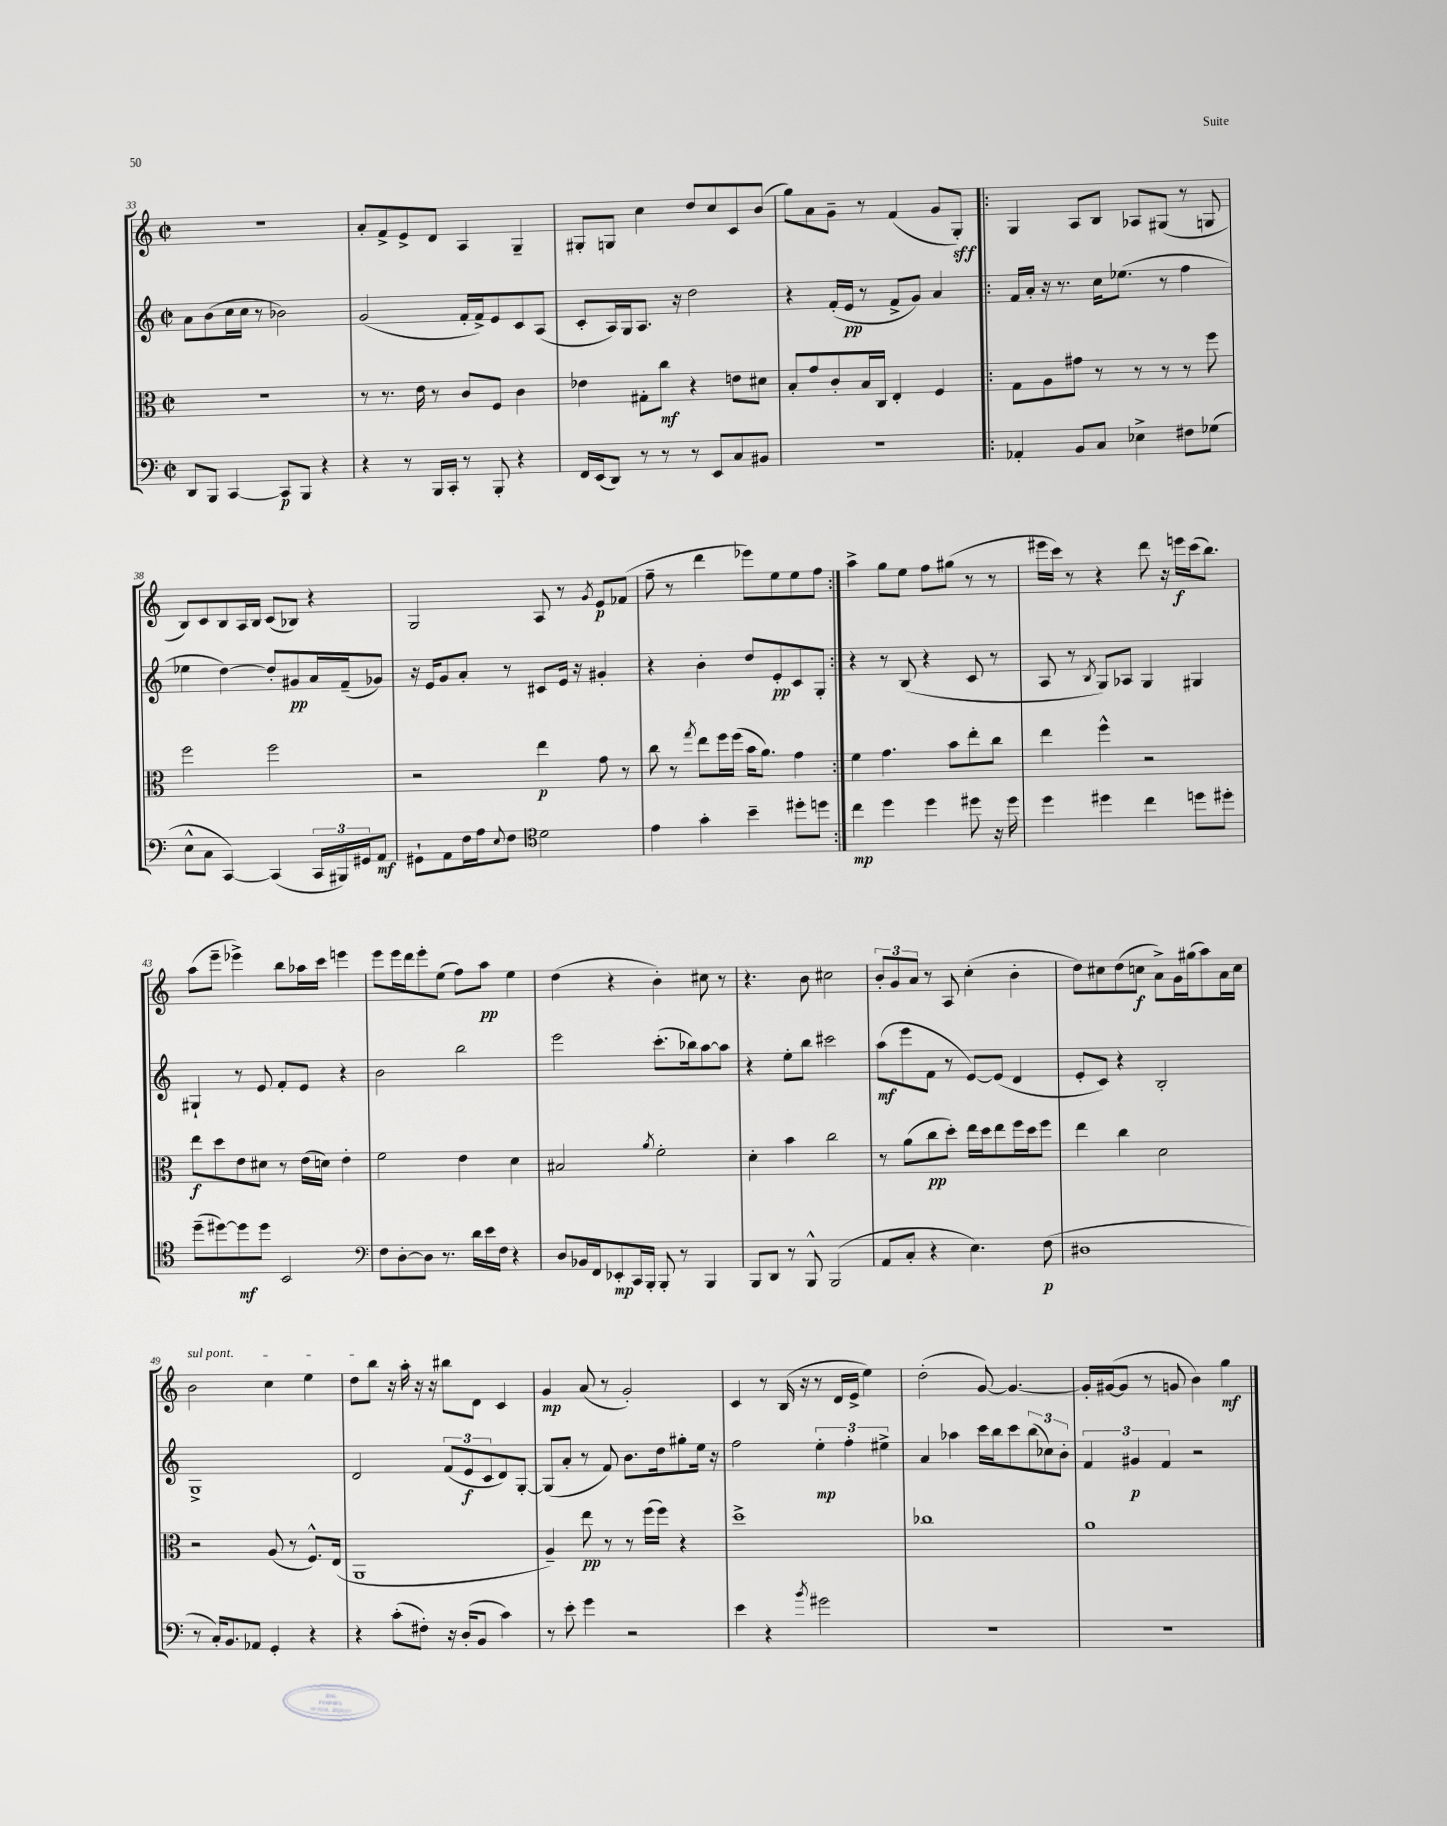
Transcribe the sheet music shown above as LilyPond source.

<<
\new StaffGroup <<
\new Staff = "s0" {
    \clef treble \key c \major \defaultTimeSignature \time 2/2
    r1 |
    a'8-. f'8-> e'8-> d'8 a4 g4-- |
    gis8-. g8 c''4 d''8 c''8 c'8 b'8( |
    g''8) a'8 g'8-- r8 f'4( g'8 g8-.\sff) |
    \repeat volta 2 { g4 a8 b8 aes8 gis8( r8 g8 |
    b8) c'8 b8 a16 b16 c'8( bes8) r4 |
    g2 a8 r8 \acciaccatura { g'8 } e'8\p fes'8( |
    f''8-- r8 d'''4 ees'''8) e''8 e''8 f''8 | }
    a''4-> g''8 e''8 f''8 gis''8( r8 r8 |
    eis'''16 c'''16) r8 r4 d'''8 r16 e'''16\f c'''16( b''8.) |
    a''8( e'''8-- ees'''4->) b''8 aes''16 c'''16 e'''4 |
    e'''8 e'''16 d'''16 e'''8-. e''8( f''8) a''8\pp e''4 |
    d''4( r4 b'4-.) cis''8 r8 |
    r4. b'8 cis''2 |
    \tuplet 3/2 { b'8-. g'8 a'8 } r8 a8 c''4-.( b'4-. |
    d''8) cis''8 d''8( c''8\f a'8->) g'16 gis''16( a''8) a'16 c''16 |
    \once \override TextSpanner.bound-details.left.text = \markup { \italic "sul pont." } b'2\startTextSpan c''4 e''4 |
    d''8 b''8\stopTextSpan r16 a''16-. r16 r16 bis''8 d'8 c'4 |
    g'4\mp a'8( r8 g'2-.) |
    c'4 r8 b16( r16 r8 d'16 e'16-> e''4) |
    d''2-.( g'8~) g'4.~ |
    g'16-. gis'16~( gis'8 r8 g'8 b'4) g''4\mf \bar "|." |
}
\new Staff = "s1" {
    \clef treble \key c \major \defaultTimeSignature \time 2/2
    a'8 b'8( c''16 c''16 r8 bes'2) |
    g'2( f'16-. f'16->) e'8 c'8 a8( |
    c'8-. a16) g16 a8. r16 d''2 |
    r4 f'16-.( e'16\pp r8 f'8-> g'8) a'4 |
    \repeat volta 2 { f'16 a'16-. r16 r8. c''16 ees''8.( r8 f''4 |
    ees''4 d''4~) d''8-. gis'8\pp a'16 f'16--( ges'8) |
    r16 e'16 g'8 a'8-. r8 cis'8 e'16 r16 gis'4-. |
    r4 b'4-. d''8 e'8-.\pp c'8 g8-. | }
    r4 r8 b8( r4 c'8 r8 |
    a8 r8 \acciaccatura { b8 } g8) aes8 g4 gis4 |
    gis4-! r8 e'8 f'8-. e'8 r4 |
    b'2 b''2 |
    e'''2 c'''8.-.( bes''16) a''8~ a''8 |
    r4 e''8-. b''8 cis'''2 |
    a''8\mf( e'''8 f'8 r8 e'8~) e'8( d'4 |
    e'8-. c'8) r4 b2-. |
    g1-> |
    d'2 \tuplet 3/2 { f'8( e'8\f c'8 } d'8) g8~-. |
    g8( a'8-. r8 f'8) b'8. d''16 gis''8-. e''16 r16 |
    f''2 \tuplet 3/2 { e''4-.\mp f''4-. eis''4-> } |
    a'4 aes''4 c'''16 b''16 c'''8 \tuplet 3/2 { b''8( ces''8) b'8-. } |
    \tuplet 3/2 { f'4 gis'4\p f'4 } r2 \bar "|." |
}
\new Staff = "s2" {
    \clef alto \key c \major \defaultTimeSignature \time 2/2
    R1 |
    r8 r8. e'16 r8 c'8 f8 c'4 |
    ees'4 gis8-. c''8\mf r4 e'8 dis'8 |
    b8-. g'8 c'8-. b16 c16 e4-. f4 |
    \repeat volta 2 { g8 a8 gis'8 r8 r8 r8 r8 f''8 |
    f''2 f''2 |
    r2 e''4\p g'8 r8 |
    c''8 r8 \acciaccatura { g''8 } e''8 f''16 f''16( b'16 a'8.) g'4 | }
    f'4 g'4. b'8 e''8-. c''8 |
    e''4 f''4-^ r2 |
    e''8\f d''8 e'8 dis'8 r8 e'16( d'16) e'4-. |
    f'2 e'4 d'4 |
    bis2 \acciaccatura { a'8 } f'2-. |
    d'4-. b'4 c''2 |
    r8 a'8( c''8\pp d''8-.) e''16 d''16 e''8 f''16 d''16 f''8 |
    e''4 c''4 d'2 |
    r2 a8( r8 f8.-^) e16( |
    a,1 |
    a4--) e''8\pp r8 r8 f''16( f''16) r4 |
    d''1-> |
    ces''1 |
    a'1 \bar "|." |
}
\new Staff = "s3" {
    \clef bass \key c \major \defaultTimeSignature \time 2/2
    d,8 b,,8 c,4~ c,8\p b,,8 r4 |
    r4 r8 b,,16 c,16-. r8 b,,8-. r4 |
    f,16 e,16( d,8) r8 r8 r8 e,8 c8 bis,8 |
    R1 |
    \repeat volta 2 { aes,4-. b,8 c8 ees4-> fis8 ges8( |
    e8-^ c8 c,4~) c,4( \tuplet 3/2 { c,16 bis,,16) gis,16 } a,8\mf |
    gis,8-! a,8 f16 a16 \appoggiatura { e8 } f8 \clef tenor d'2 |
    e'4 g'4-. b'4-- dis''8-. d''8 | }
    c''4\mp d''4 d''4 dis''8 r16 dis''16 |
    d''4 dis''4 c''4 d''8 dis''8-. |
    d''8--( dis''8~) dis''8\mf dis''8 b,2 |
    \clef bass f8 d8~-. d8 r8. d'16 e'16 f16 r4 |
    d8 bes,16 f,16 ees,8-.\mp c,16 b,,16-. b,,8-. r8 b,,4 |
    b,,8 d,8 r8 b,,8-^ b,,2( |
    a,8 c8-. r4 e4.) f8\p( |
    dis1 |
    r8 c16-.) b,8. aes,8 g,4-. r4 |
    r4 c'8-.( fis8-.) r16 d16-.( b,8 c'4) |
    r8 e'8-. g'4 r2 |
    e'4 r4 \acciaccatura { b'8 } gis'2 |
    R1 |
    R1 \bar "|." |
}
>>
>>
\layout { \context { \Score currentBarNumber = #33 } }
